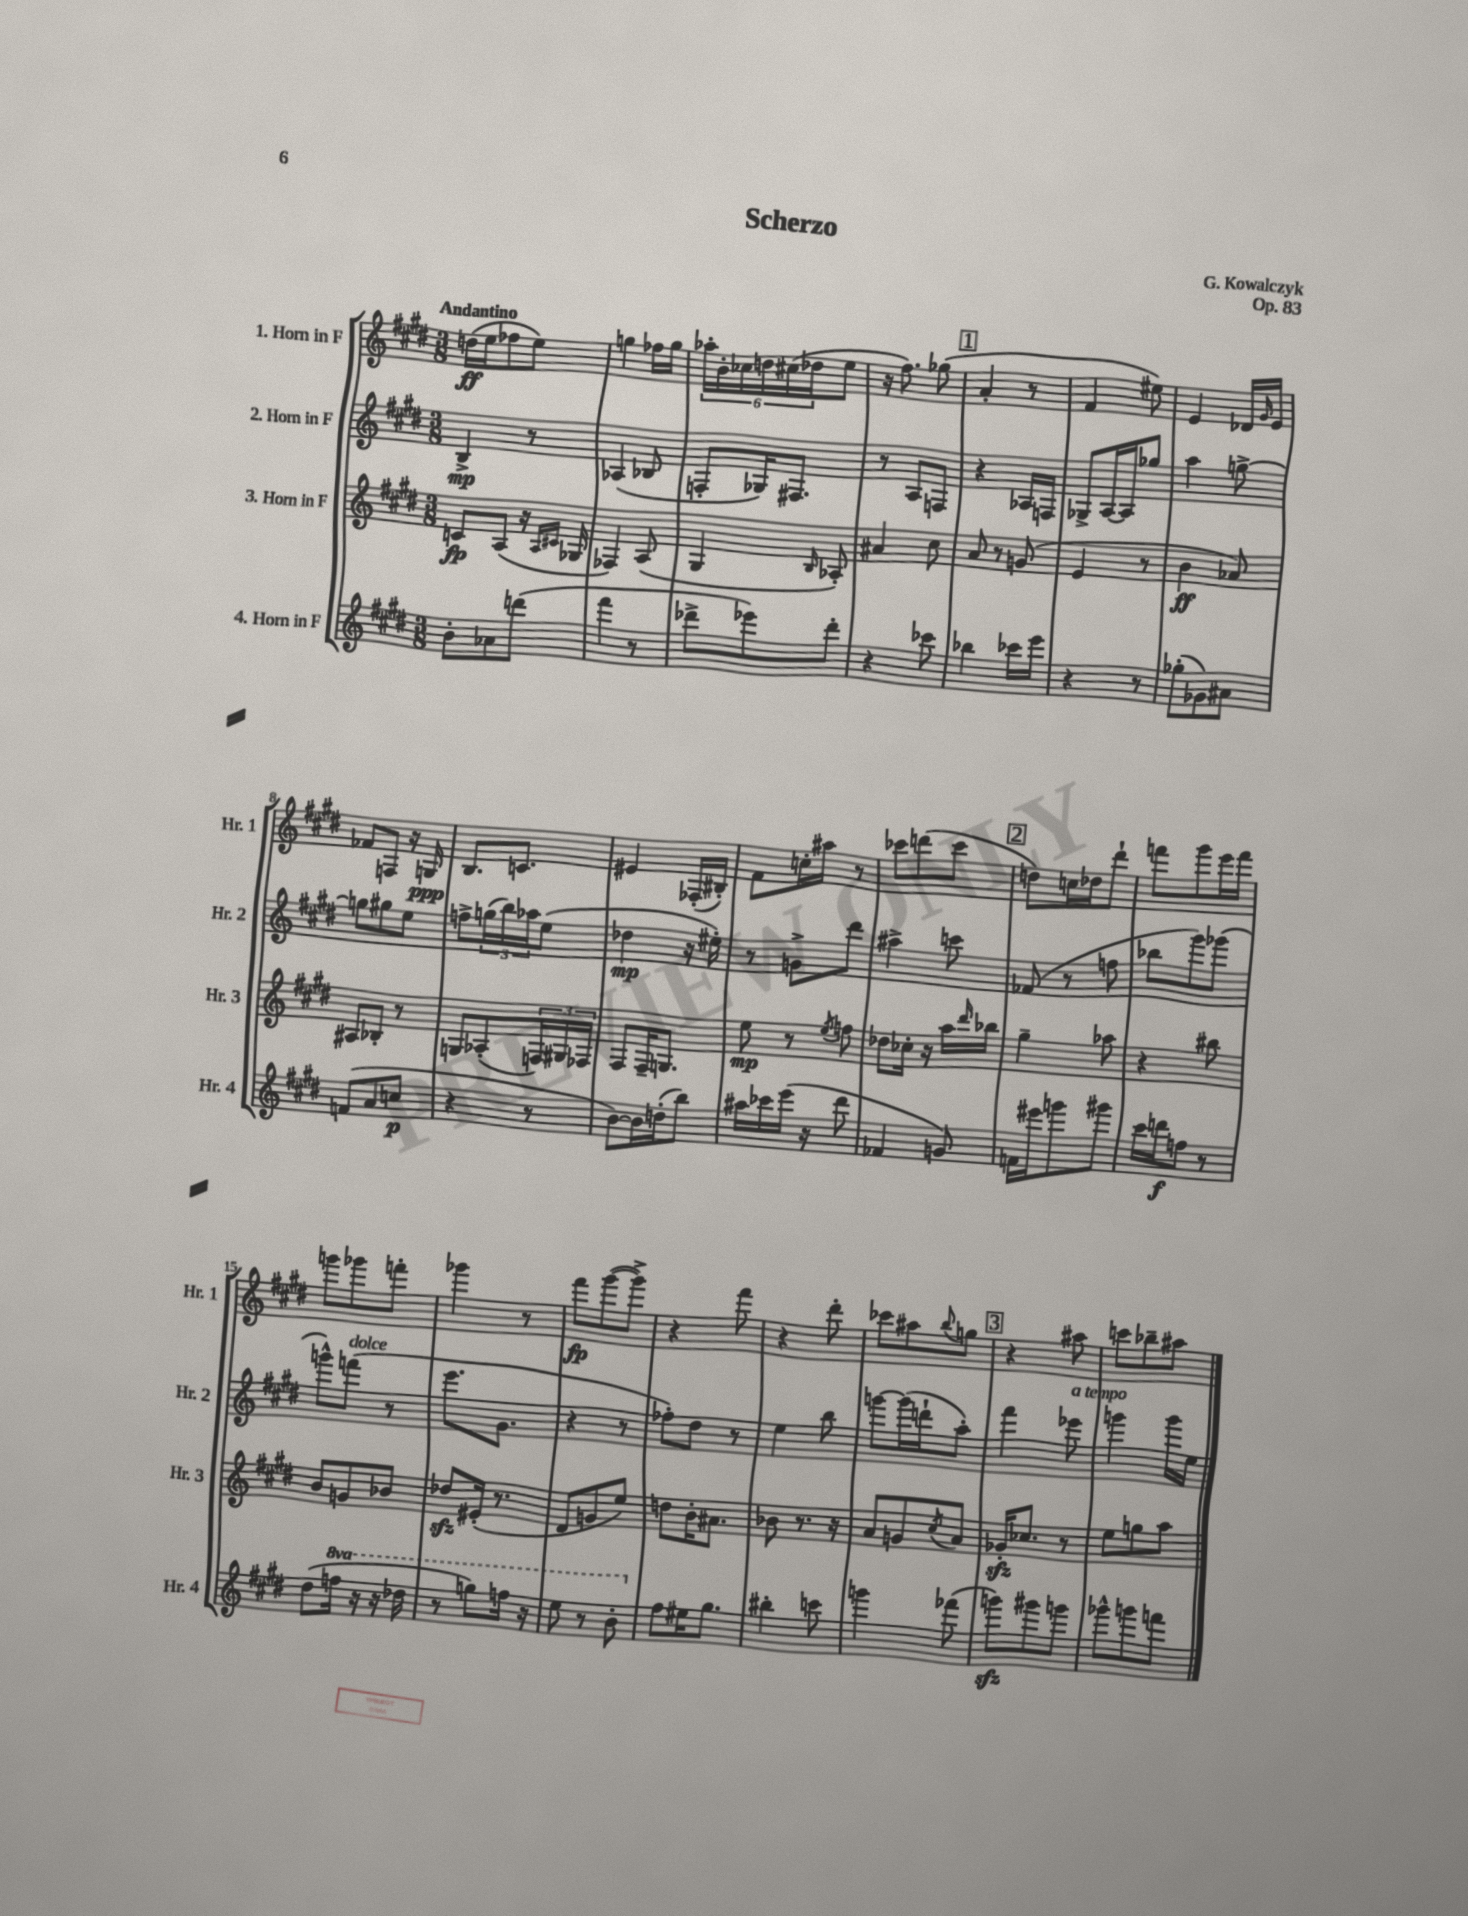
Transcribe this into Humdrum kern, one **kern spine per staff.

**kern	**kern	**kern	**kern
*staff4	*staff3	*staff2	*staff1
*clefG2	*clefG2	*clefG2	*clefG2
*k[f#c#g#d#]	*k[f#c#g#d#]	*k[f#c#g#d#]	*k[f#c#g#d#]
*M3/8	*M3/8	*M3/8	*M3/8
8b'	8c	4B^	(16dd
.	.	.	16ee
8a-	(8A	.	8ff-
(8ddd	16r	8r	8ee)
.	16qqA	.	.
.	16qqc#	.	.
.	16G-	.	.
=	=	=	=
4fff#	4F-)	(4A-	4gg
8r	(8A	8B-	16ff-
.	.	.	16gg
=	=	=	=
8ddd-^	4G#	8F'	24aa-'
.	.	.	24b'
.	.	.	24cc-
8eee-)	.	16G-)	24dd
.	.	.	(24cc#
.	.	8.F#	.
.	.	.	24dd-
.	16qqB	.	.
8ddd-'	8A-')	.	8ee
=	=	=	=
4r	4a#	8r	16r
.	.	.	8.ff#)
.	.	8A	.
8ccc-	8cc#	8F	(8gg-
=	=	=	=
4bb-	8a	4r	4a'
.	8r	.	.
16ccc-	(8g	16A-	8r
16eee	.	16F	.
=	=	=	=
4r	4e	8G-^	4f#
.	.	[16A	.
.	.	16A]	.
8r	8r	8gg-	8ee#)
=	=	=	=
(8gg-'	4b	4aa	4e
8g-)	.	.	.
8a#	8a-)	[8gg^	16d-
.	.	.	16qqg#
.	.	.	16e
=	=	=	=
(8f	8A#	8gg]	8f-
8a	8B-'	8gg#	8F
8cc	8r	8ee	16r
.	.	.	16G
=	=	=	=
4r	8G	8ff^	8.B
.	(8A-'	(24gg	.
.	.	24bb)	.
.	.	.	8.c
.	.	24aa-	.
8r	24F)	(8ee	.
.	24G#	.	.
.	24F-	.	.
=	=	=	=
[8b)	8F#	4dd-	4e#
16b]	16F#~	.	.
(16dd'	8.G	.	.
8bb)	.	16r	(16F-'
.	.	16ee#')	16B#')
=	=	=	=
16aa#	8ee	8r	8f#
16ccc-	.	.	.
(16eee	8r	8g^	16cc'
16r	.	.	16aa#
.	8qee	.	.
8ddd#	8ff	8ddd#	8r
=	=	=	=
4f-	8dd-	4aa#^	8ccc-
.	16cc-'	.	(8ddd
.	16r	.	.
8g)	16aa	8ccc	8ccc-
.	16qqddd#	.	.
.	16bb-	.	.
=	=	=	=
16f	4gg#~	(8f-	8dd)
16eee#	.	.	.
8ggg	.	8r	16cc
.	.	.	16dd-
8ggg#	8aa-	8ff	8ddd#`
=	=	=	=
16ccc#	4r	8bb-	8fff
16ddd	.	.	.
8ff	.	8ggg#)	8ggg#
8r	8bb#	(8ggg-	16eee
.	.	.	16fff
=	=	=	=
(8dd#	8b	8ggg^^)	8ggg
16fff	8g	(8fff	8ggg-
16r	.	.	.
16r	8b-	8r	8fff'
16ddd-	.	.	.
=	=	=	=
8r	8dd-	8.eee	4ggg-
8ggg)	(16e#'	.	.
.	8.r	8.g#	.
16fff	.	.	8r
16r	.	.	.
=	=	=	=
8eee	8d#	4r	8fff#
8r	8g	.	([8ggg#
8bb'	8ee)	8r	8ggg#^])
=	=	=	=
8ff#	8dd	8ff-')	4r
16ee#	16b'	8dd#	.
8.gg#	8.a#	.	.
.	.	8r	8fff#
=	=	=	=
4bb#'	8b-	4ee	4r
.	8.r	.	.
8ccc	.	8bb	8ddd#'
.	16r	.	.
=	=	=	=
4ggg	8a	[8ggg	8ccc-
.	8g	(16ggg]	8aa#
.	.	16ddd`	.
.	8qcc#	.	8qqbb
(8fff-	8a	8aa')	8gg
=	=	=	=
8ggg)	16g-'	4fff#	4r
.	8.cc-	.	.
8ggg#	.	.	.
8ggg	8r	8eee-	8aa#
=	=	=	=
8ggg-^^	8ee	4ggg	8ccc
8ggg	8gg	.	8bb-~
8fff	8aa	16ggg	8aa#
.	.	16ee	.
==	==	==	==
*-	*-	*-	*-
